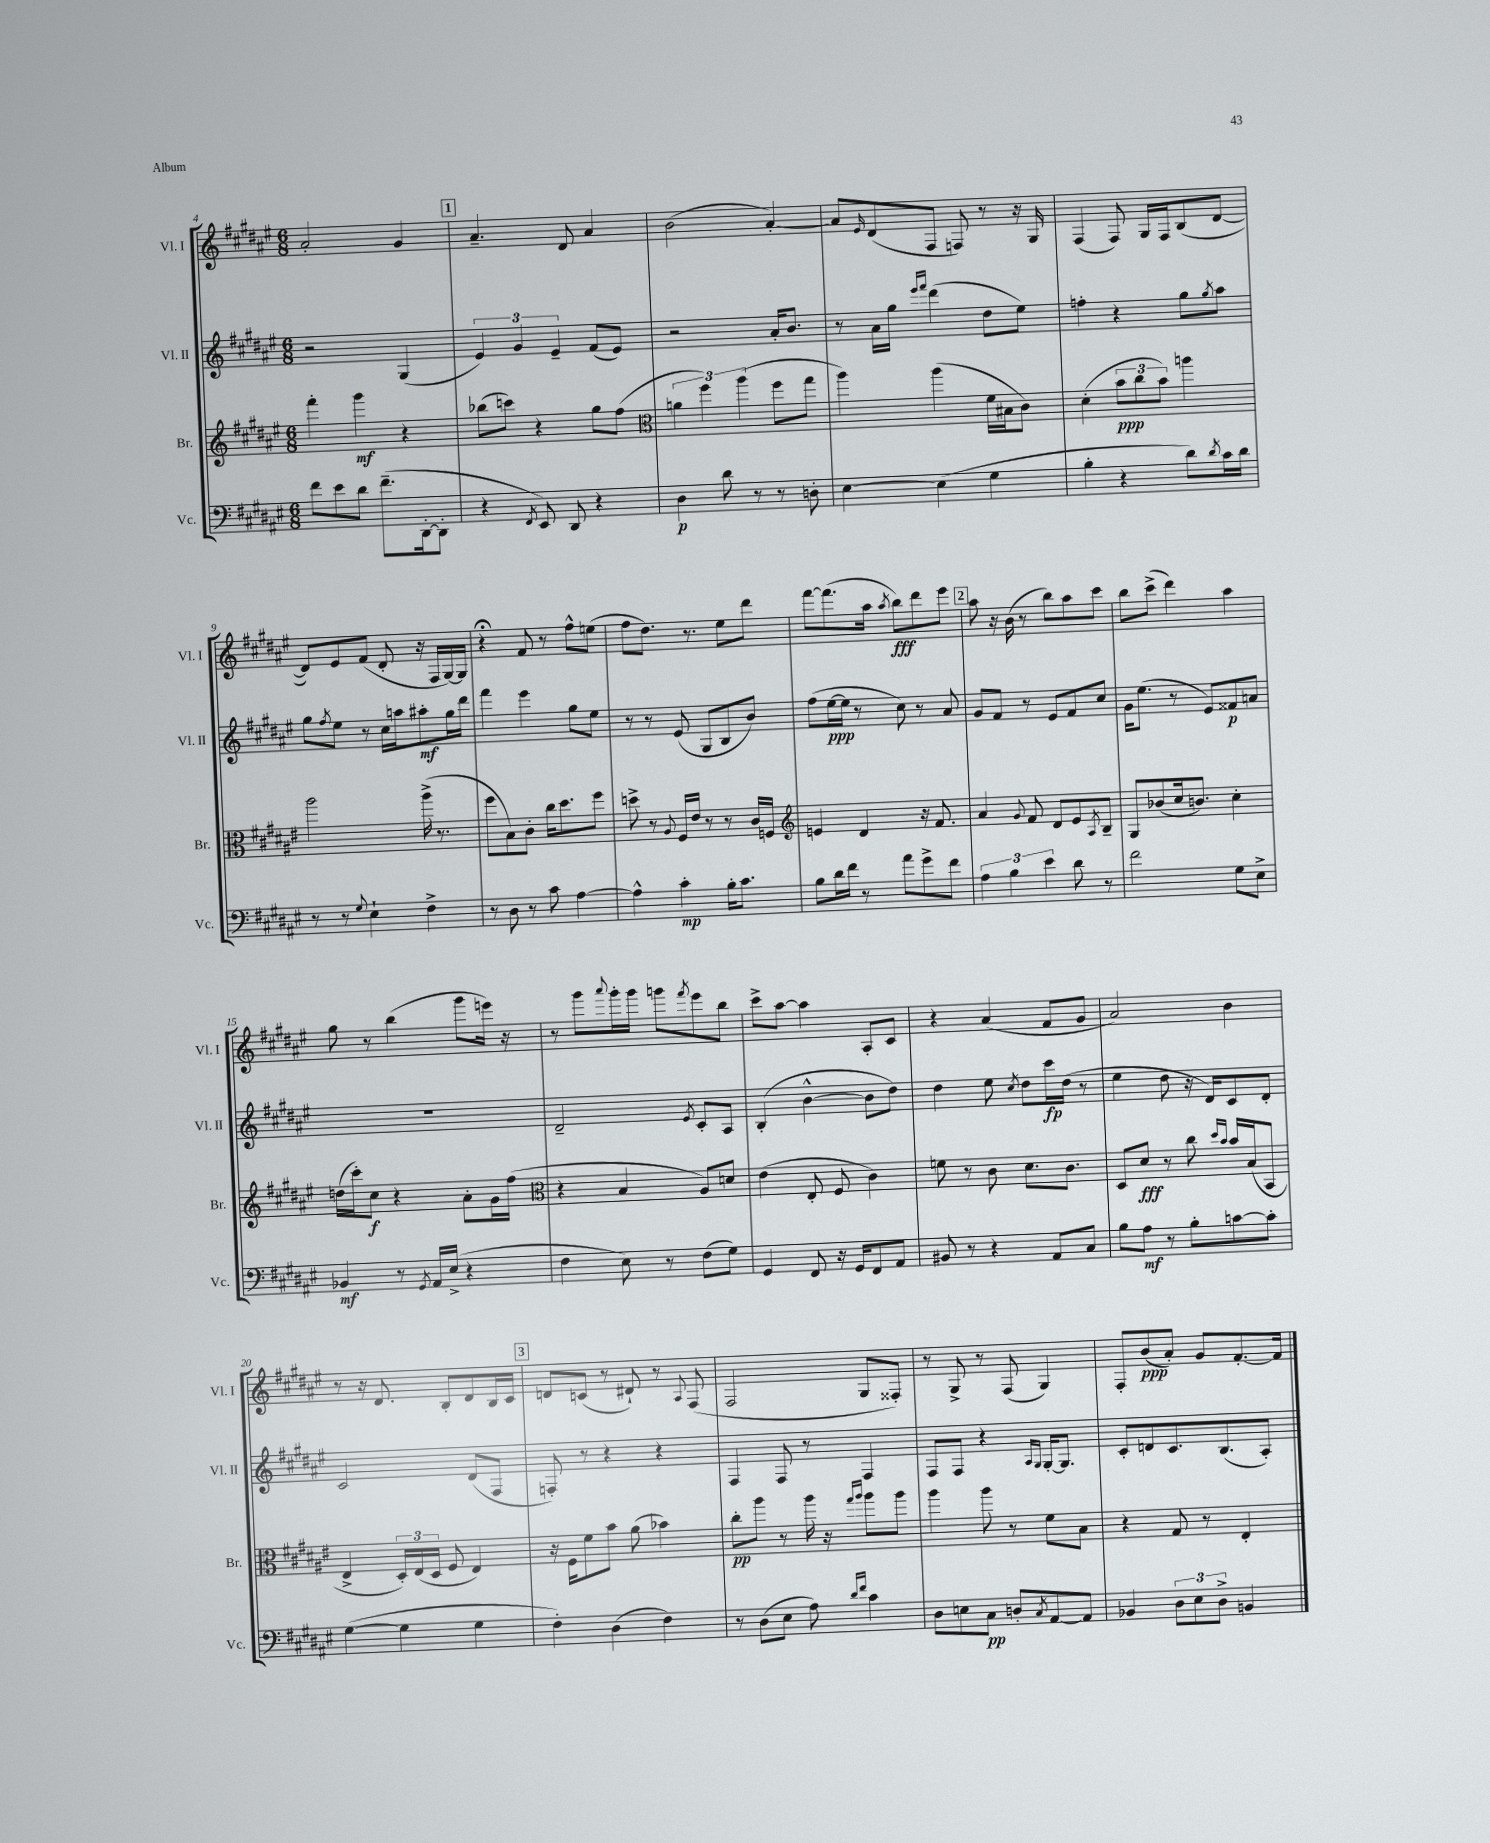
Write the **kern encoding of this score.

**kern	**dynam	**kern	**dynam	**kern	**dynam	**kern	**dynam
*part4	*part4	*part3	*part3	*part2	*part2	*part1	*part1
*staff4	*staff4	*staff3	*staff3	*staff2	*staff2	*staff1	*staff1
*I"Vc.	*	*I"Br.	*	*I"Vl. II	*	*I"Vl. I	*
*I'Vc.	*	*I'Br.	*	*I'Vl. II	*	*I'Vl. I	*
*clefF4	*	*clefG2	*	*clefG2	*	*clefG2	*
*k[f#c#g#d#a#e#]	*	*k[f#c#g#d#a#e#]	*	*k[f#c#g#d#a#e#]	*	*k[f#c#g#d#a#e#]	*
*M6/8	*	*M6/8	*	*M6/8	*	*M6/8	*
=4	=4	=4	=4	=4	=4	=4	=4
8f#\L	.	4fff#'\	.	2r	.	2a#'/	.
8e#\	.	.	.	.	.	.	.
8d#\J	.	4ggg#\	mf	.	.	.	.
(8.f#~\L	.	.	.	.	.	.	.
.	.	4r	.	(4G#/	.	4g#/	.
[16DD#'\k	.	.	.	.	.	.	.
8DD#'\J]	.	.	.	.	.	.	.
!!LO:REH:place=s1:t=1
=5	=5	=5	=5	=5	=5	=5	=5
4r	.	(8bb-X\L	.	6e#/)	.	4.a#~/	.
.	.	8cccn\J)	.	.	.	.	.
.	.	.	.	6g#/	.	.	.
8qFF#/	.	.	.	.	.	.	.
8EE#/)	.	4r	.	.	.	.	.
.	.	.	.	6e#~/	.	.	.
8DD#/	.	.	.	.	.	8d#/	.
4r	.	8gg#\L	.	(8f#/L	.	4a#/	.
.	.	(8ff#\J	.	8e#/J)	.	.	.
=6	=6	=6	=6	=6	=6	=6	=6
*	*	*clefC3	*	*	*	*	*
4D#\	p	6an\	.	2r	.	(2b\	.
.	.	6ff#\)	.	.	.	.	.
8d#\	.	.	.	.	.	.	.
.	.	(6aa#\	.	.	.	.	.
8r	.	.	.	.	.	.	.
8r	.	8ff#\L	.	16a#'/KL	.	[4a#'/)	.
.	.	.	.	8.b/J	.	.	.
8Dn'\	.	8gg#\J	.	.	.	.	.
=7	=7	=7	=7	=7	=7	=7	=7
[4E#\	.	4aa#\)	.	8r	.	8a#/L]	.
.	.	.	.	.	.	16qqe#/	.
.	.	.	.	16a#\LL	.	(8d#/	.
.	.	.	.	16gg#\JJ	.	.	.
.	.	.	.	16qqeee#/LL	.	.	.
.	.	.	.	16qqfff#/JJ	.	.	.
(4E#\]	.	(4aa#\	.	(4ddd#\	.	8F#/J	.
.	.	.	.	.	.	8Fn/)	.
4G#\	.	16f#\LL	.	8dd#\L	.	8r	.
.	.	16B#X\J	.	.	.	.	.
.	.	8c#\J)	.	8ee#\J)	.	16r	.
.	.	.	.	.	.	16G#/	.
=8	=8	=8	=8	=8	=8	=8	=8
4B'\	.	(4d#'\	.	4ffn'\	.	(4F#/	.
4r	.	12b\L	ppp	4r	.	8F#/)	.
.	.	12cc#\	.	.	.	.	.
.	.	.	.	.	.	16G#/LL	.
.	.	12b\J)	.	.	.	.	.
.	.	.	.	.	.	16F#/J	.
8d#\L)	.	4aan\	.	8gg#\L	.	(8B/	.
8qd#/	.	.	.	8qgg#/	.	.	.
16c#\L	.	.	.	8aa#\J	.	[8d#/J	.
16d#\JJ	.	.	.	.	.	.	.
!!LO:LB:g=z
=9	=9	=9	=9	=9	=9	=9	=9
8r	.	2aa#\	.	8gg#\L	.	8d#/L])	.
.	.	.	.	8qff#/	.	.	.
8r	.	.	.	8ee#\J	.	8e#/	.
8qqG#/	.	.	.	.	.	.	.
4E#`\	.	.	.	8r	.	(8f#/J	.
.	.	.	.	16cc#\LL	.	8d#'/	.
.	.	.	.	16aan\J	.	.	.
4F#^\	.	(16aa#^\	.	8aa#X'\	mf	16r	.
.	.	8.r	.	.	.	16F#/LL	.
.	.	.	.	16gg#\L	.	[16G#/)	.
.	.	.	.	16ddd#\JJ	.	16G#/JJ]	.
=10	=10	=10	=10	=10	=10	=10	=10
8r	.	8ff#\L	.	4fff#\	.	4r;<	.
8D#\	.	8B\)	.	.	.	.	.
8r	.	8c#'\J	.	4eee#\	.	8f#/	.
8c#\	.	16cc#\KL	.	.	.	8r	.
.	.	8.dd#\	.	.	.	.	.
[4A#\	.	.	.	8gg#\L	.	8ff#^^\L	.
.	.	8ff#\J	.	8ee#\J	.	(8een\J	.
=11	=11	=11	=11	=11	=11	=11	=11
4A#^^\]	.	8ddn^\	.	8r	.	8ff#\L	.
.	.	8r	.	8r	.	8.dd#\J)	.
.	.	8qqA#/	.	.	.	.	.
4c#'\	mp	16F#/LL	.	(8e#/	.	.	.
.	.	16e#/JJ	.	.	.	8.r	.
.	.	8r	.	8G#/L	.	.	.
16B'\KL	.	8r	.	8B/	.	8ee#\L	.
8.c#\J	.	.	.	.	.	.	.
.	.	16c#/LL	.	8b/J)	.	8ddd#\J	.
.	.	16Fn/JJ	.	.	.	.	.
=12	=12	=12	=12	=12	=12	=12	=12
*	*	*clefG2	*	*	*	*	*
8B\L	.	4en/	.	(8ff#\L	.	[8fff#\L	.
16d#\L	.	.	.	[16ee#\L	ppp	(8.fff#\]	.
16f#\JJ	.	.	.	16ee#\JJ]	.	.	.
8r	.	4d#/	.	8r	.	.	.
.	.	.	.	.	.	16aa#\Jk	.
.	.	.	.	.	.	8qaa#/	.
8a#\L	.	.	.	8cc#\)	.	8bb\L)	fff
8g#^\	.	16r	.	8r	.	8ddd#\	.
.	.	8.f#/	.	.	.	.	.
8f#\J	.	.	.	8a#/	.	8eee#\J	.
!!LO:REH:place=s1:t=2
=13	=13	=13	=13	=13	=13	=13	=13
6A#\	.	4a#/	.	8g#/L	.	8aa#\	.
.	.	.	.	8f#/J	.	16r	.
6B\	.	.	.	.	.	.	.
.	.	.	.	.	.	(16b\	.
.	.	8qqg#/	.	.	.	.	.
.	.	8f#/	.	8r	.	8r	.
6e#\	.	.	.	.	.	.	.
.	.	8d#/L	.	8e#/L	.	8bb\L)	.
8d#\	.	8e#/	.	8f#/	.	8aa#\	.
.	.	8qA#/	.	.	.	.	.
8r	.	8B~/J	.	8cc#/J	.	8ccc#\J	.
=14	=14	=14	=14	=14	=14	=14	=14
2f#\	.	8G#/L	.	16g#\KL	.	8bb\L	.
.	.	.	.	(8.ee#\J	.	.	.
.	.	(8b-X/	.	.	.	(8ccc#^\J	.
.	.	16cc#/k	.	8r	.	4ddd#\)	.
.	.	8.bn/J)	.	.	.	.	.
.	.	.	.	8e#/L)	.	.	.
8G#\L	.	4cc#'\	.	8f##X/	p	4aa#\	.
8E#^\J	.	.	.	8an/J	.	.	.
!!LO:LB:g=z
=15	=15	=15	=15	=15	=15	=15	=15
4BB-X/	mf	(16ddn\LL	.	2.r	.	8gg#\	.
.	.	16ccc#'\J)	.	.	.	.	.
.	.	8cc#\J	f	.	.	8r	.
8r	.	4r	.	.	.	(4bb\	.
8qGG#/	.	.	.	.	.	.	.
16AA#/LL	.	.	.	.	.	.	.
(16E#^/JJ	.	.	.	.	.	.	.
4r	.	8a#'\L	.	.	.	8ggg#\L	.
.	.	16g#\L	.	.	.	16eeen\Jk)	.
.	.	(16ff#\JJ	.	.	.	16r	.
=16	=16	=16	=16	=16	=16	=16	=16
*	*	*clefC3	*	*	*	*	*
4F#\	.	4r	.	2d#~/	.	8r	.
.	.	.	.	.	.	8ggg#\L	.
.	.	.	.	.	.	8qqaaa#/	.
8E#\)	.	4B/	.	.	.	16ggg#'\L	.
.	.	.	.	.	.	16ggg#\JJ	.
8r	.	.	.	.	.	8gggn\L	.
.	.	.	.	8qe#/	.	8qfff#/	.
(8F#\L	.	8A#/L)	.	8c#'/L	.	8eee#\	.
8G#\J)	.	8dn/J	.	8A#/J	.	8bb\J	.
=17	=17	=17	=17	=17	=17	=17	=17
4GG#/	.	(4e#\	.	(4B'/	.	8ccc#^\L	.
.	.	.	.	.	.	[8aa#\J	.
8FF#/	.	8E#'/	.	[4b^^\	.	4aa#\]	.
16r	.	8F#/	.	.	.	.	.
16GG#/KL	.	.	.	.	.	.	.
8FF#/	.	4c#\)	.	8b\L]	.	8A#'/L	.
8AA#/J	.	.	.	8dd#\J)	.	8c#/J	.
=18	=18	=18	=18	=18	=18	=18	=18
8BB#X/	.	8fn\	.	4dd#\	.	4r	.
8r	.	8r	.	.	.	.	.
4r	.	8c#\	.	8ee#\	.	(4a#/	.
.	.	.	.	8qcc#/	.	.	.
.	.	8.d#\L	.	8dd#\L	.	.	.
8AA#/L	.	.	.	16ccc#\L	fp	8f#/L	.
.	.	8.c#\J	.	(16dd#\JJ	.	.	.
8C#/J	.	.	.	8r	.	8g#/J	.
=19	=19	=19	=19	=19	=19	=19	=19
8B\L	.	8D#/L	.	4ee#\	.	2a#/)	.
8A#\J	mf	8d#/J	fff	.	.	.	.
8r	.	8r	.	8dd#\	.	.	.
8B'\L	.	8cc#\	.	16r	.	.	.
.	.	.	.	16d#/KL)	.	.	.
.	.	16qqdd#/LL	.	.	.	.	.
.	.	16qqb/JJ	.	.	.	.	.
[8cn\	.	16b/LL	.	8c#/	.	4b\	.
.	.	(16B/J	.	.	.	.	.
8c'\J]	.	8BB/J	.	8d#'/J	.	.	.
!!LO:LB:g=z
=20	=20	=20	=20	=20	=20	=20	=20
([4G#\	.	4E#^/	.	2c#/	.	8r	.
.	.	.	.	.	.	16r	.
.	.	.	.	.	.	8.d#/	.
4G#\]	.	24D#'/LL)	.	.	.	.	.
.	.	(24E#/	.	.	.	.	.
.	.	24D#/JJ	.	.	.	.	.
.	.	8F#/	.	.	.	8B'/L	.
4G#\	.	4E#/)	.	(8d#/L	.	8d#/	.
.	.	.	.	8F#/J	.	16B/L	.
.	.	.	.	.	.	16c#/JJ	.
!!LO:REH:place=s1:t=3
=21	=21	=21	=21	=21	=21	=21	=21
4F#'\)	.	16r	.	8Fn'/)	.	8dn/L	.
.	.	16F#\KL	.	.	.	.	.
.	.	8f#\	.	8r	.	(8cn/J	.
(4D#\	.	8b\J	.	4r	.	8r	.
.	.	(8a#\	.	.	.	8d#X`/)	.
4F#\)	.	4b-X\)	.	4r	.	8r	.
.	.	.	.	.	.	8qqA#/	.
.	.	.	.	.	.	(8F#/	.
=22	=22	=22	=22	=22	=22	=22	=22
8r	.	8cc#'\L	pp	4F#/	.	2F#/	.
(8D#\L	.	8aa#\J	.	.	.	.	.
8E#\J	.	8r	.	8F#/	.	.	.
8A#\)	.	16aa#\	.	8r	.	.	.
.	.	16r	.	.	.	.	.
16qqd#/LL	.	16qqgg#/LL	.	.	.	.	.
16qqf#/JJ	.	16qqaa#/JJ	.	.	.	.	.
4c#\	.	8aa#\L	.	4F#/	.	8G#/L	.
.	.	8aa#\J	.	.	.	8F##X'/J)	.
=23	=23	=23	=23	=23	=23	=23	=23
8D#\L	.	4aa#\	.	8F#/L	.	8r	.
8En\	.	.	.	8F#/J	.	8G#^/	.
8C#\J	pp	8aa#\	.	4r	.	8r	.
8Dn'/L	.	8r	.	.	.	(8F#/	.
.	.	.	.	16qqA#/LL	.	.	.
8qC#/	.	.	.	16qqG#/JJ	.	.	.
[8AA#/	.	8f#\L	.	[16G#'/KL	.	4G#/)	.
.	.	.	.	8.G#/J]	.	.	.
8AA#/J]	.	8B\J	.	.	.	.	.
=24	=24	=24	=24	=24	=24	=24	=24
4BB-X/	.	4r	.	8c#'/L	.	8F#'/L	.
.	.	.	.	8dn/	.	(8b/	ppp
12D#\L	.	8G#/	.	8.c#/	.	8a#'/J)	.
12E#\	.	.	.	.	.	.	.
.	.	8r	.	.	.	8g#/L	.
12D#^\J	.	.	.	.	.	.	.
.	.	.	.	(8.B/	.	.	.
4BBn/	.	4E#'/	.	.	.	[8.f#'/	.
.	.	.	.	8A#'/J)	.	.	.
.	.	.	.	.	.	16f#/Jk]	.
==	==	==	==	==	==	==	==
*-	*-	*-	*-	*-	*-	*-	*-
